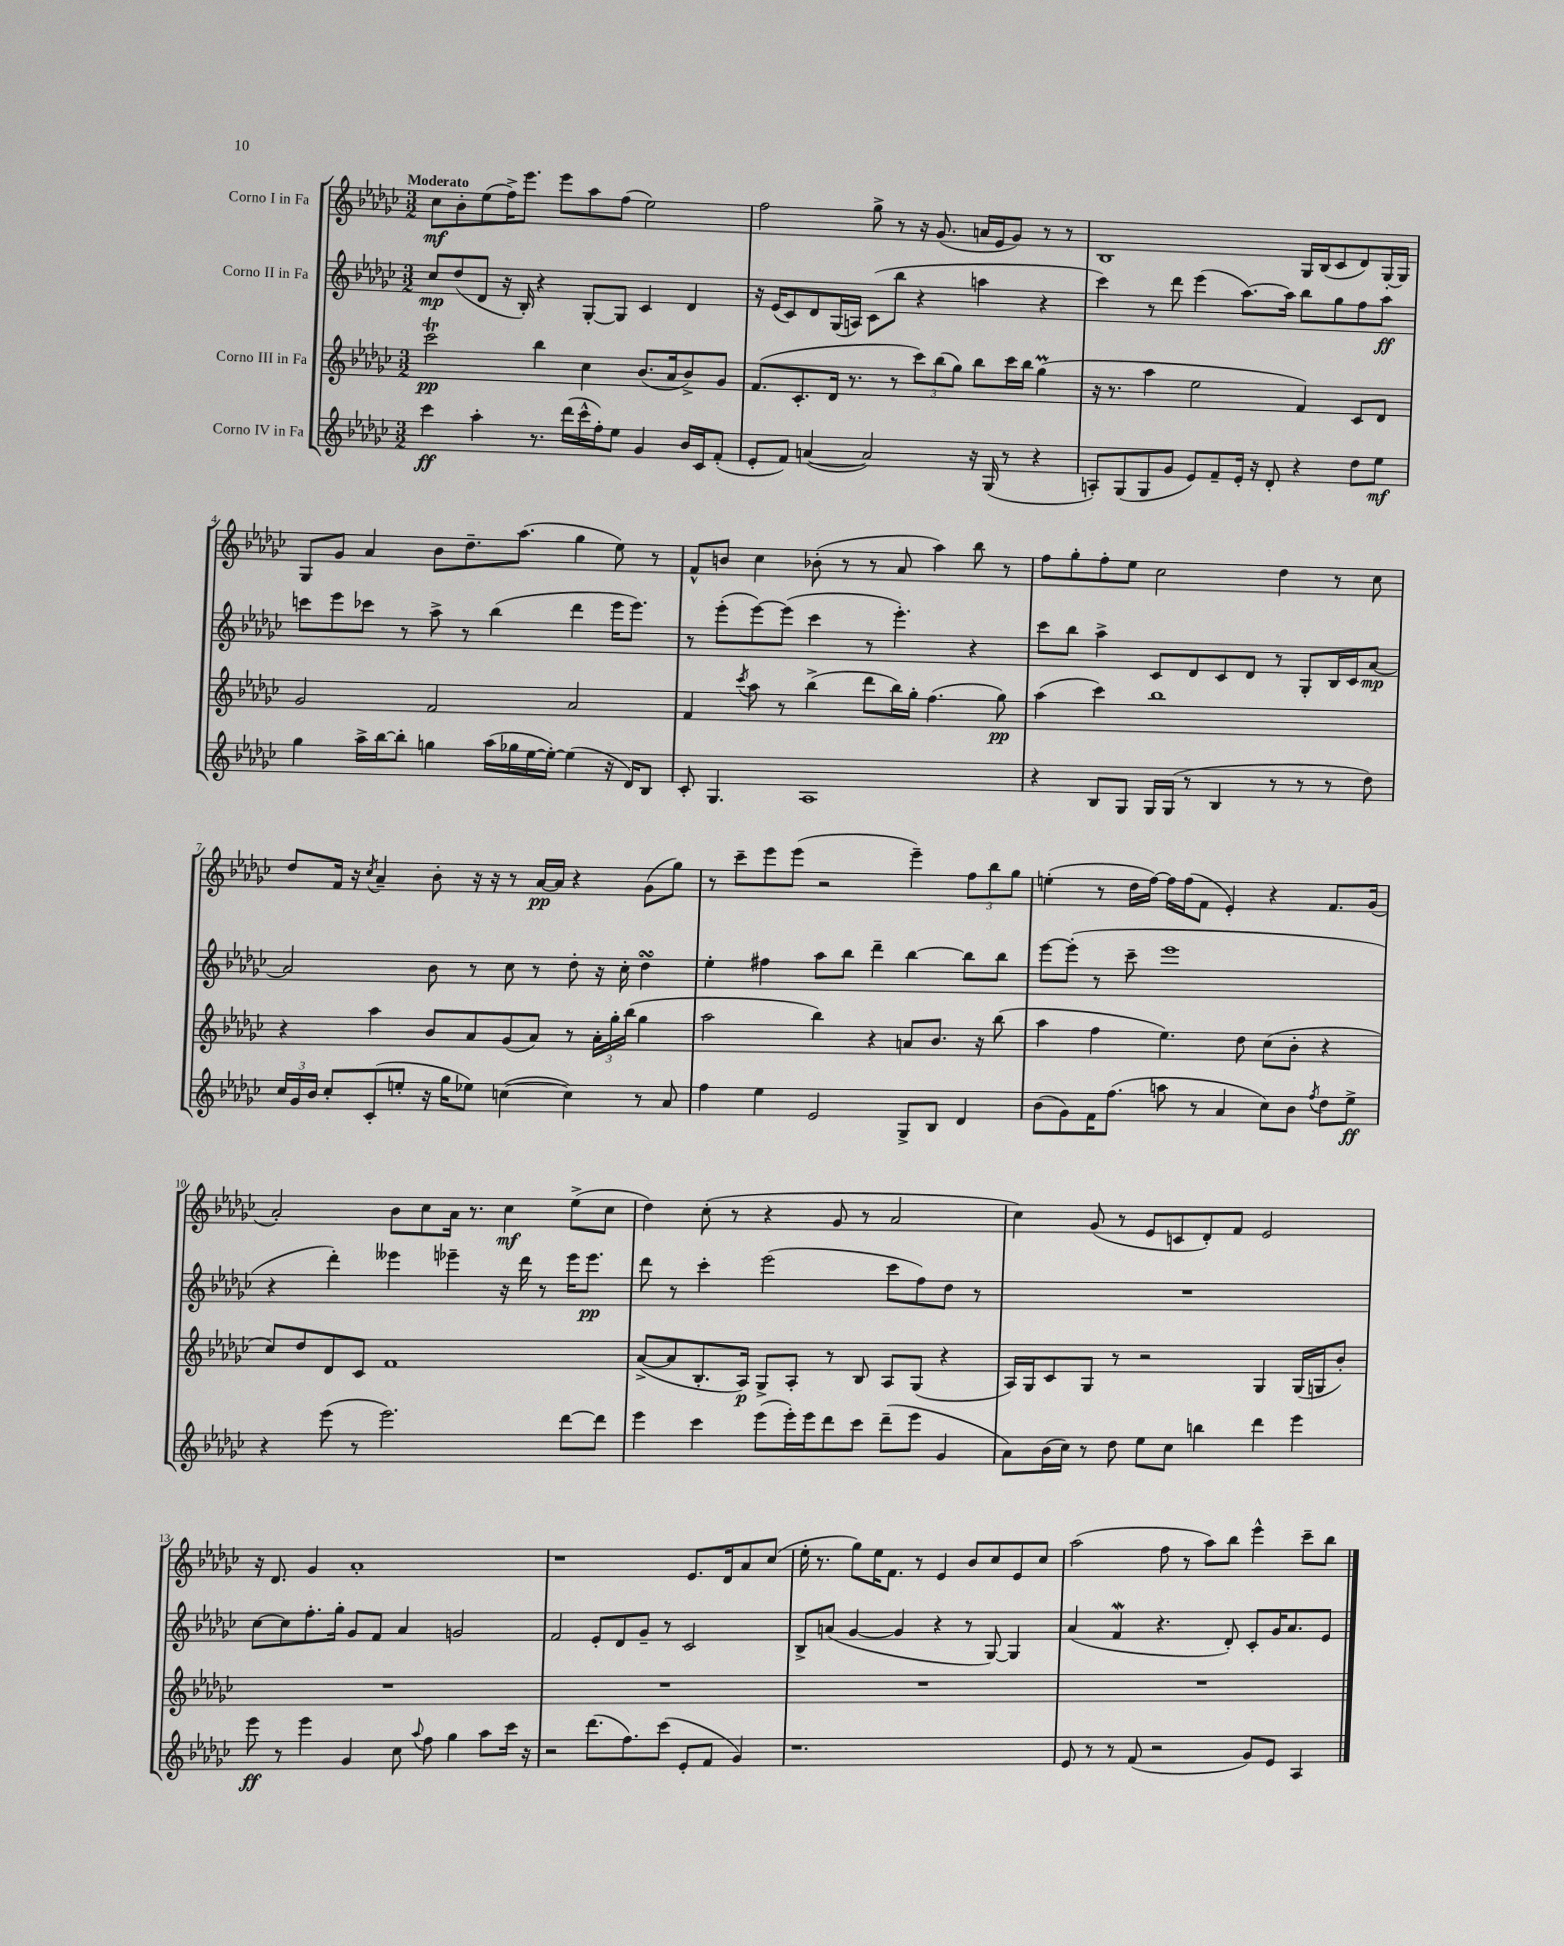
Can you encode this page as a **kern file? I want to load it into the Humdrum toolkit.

**kern	**kern	**kern	**kern
*staff4	*staff3	*staff2	*staff1
*clefG2	*clefG2	*clefG2	*clefG2
*k[b-e-a-d-g-c-]	*k[b-e-a-d-g-c-]	*k[b-e-a-d-g-c-]	*k[b-e-a-d-g-c-]
*M3/2	*M3/2	*M3/2	*M3/2
4ccc-	2ccc-	8cc-	8cc-
.	.	(8dd-	8b-'
4aa-'	.	8d-	(8ee-
.	.	16r	16ff^)
.	.	16B-')	8.eee-
8.r	4bb-	4r	.
.	.	.	8eee-
(16ddd-	.	.	.
16ccc-^^	4cc-	[8G-'	8aa-
16ff')	.	.	.
8ee-	.	8G-]	(8ff
4g-	(8.b-	4c-	2ee-)
.	16a-	.	.
16b-	8b-^)	4d-	.
16c-	.	.	.
(8f'	8g-	.	.
=	=	=	=
8e-'	(8.f	16r	2ff
.	.	(16e-	.
8f)	.	8c-)	.
.	8.c-'	.	.
([4a	.	8d-	.
.	16d-	(16G-	.
.	8.r	16A)	.
2a])	.	(8c-	8gg-^
.	8r	8bb-	8r
.	12ccc-)	4r	16r
.	.	.	(8.g-
.	(12bb-	.	.
.	12gg-)	.	.
16r	8bb-	4aa	16a
(16G-	.	.	16e-
8r	16ccc-	.	8g-)
.	16bb-	.	.
4r	(4gg-	4r	8r
.	.	.	8r
=	=	=	=
8A')	16r	4ccc-)	1B-
.	8.r	.	.
(8G-	.	.	.
8G-	4aa-	8r	.
8g-	.	8ddd-	.
8e-)	2ee-	(4eee-	.
8f~	.	.	.
16e-'	.	[8.aa-)	.
16r	.	.	.
8d-'	.	.	.
.	.	16aa-]	.
4r	4f)	8bb-	16G-
.	.	.	(16B-
.	.	8gg-	8c-
8dd-	8c-	8ff	8d-)
8ee-	8d-	8aa-	[16G-'
.	.	.	16G-]
=	=	=	=
4gg-	2g-	8ccc	8G-
.	.	8eee-	8g-
16aa-^	.	8ccc-	4a-
[16bb-	.	.	.
8bb-']	.	8r	.
4gg	2f	8aa-^	8b-
.	.	8r	8.dd-~
(16aa-	.	(4bb-	.
16gg-	.	.	(8.aa-
[16ee-	.	.	.
16ee-'_)	.	.	.
(4ee-]	2a-	4ddd-	4gg-
16r	.	16eee-	8ee-)
16d-)	.	8.eee-)	.
8B-	.	.	8r
=	=	=	=
8c-'	4f	8r	8f^^
4.G-	.	(8eee-'	8b
.	8qccc-	.	.
.	8aa-	[8eee-)	4cc-
.	8r	(8eee-]	.
1A-	(4bb-^	4ccc-	(8b-'
.	.	.	8r
.	8ddd-	8r	8r
.	16bb-)	4.eee-')	8a-
.	16gg-'	.	.
.	(4.ff	.	4aa-)
.	.	4r	8bb-
.	8gg-)	.	8r
=	=	=	=
4r	(4aa-	8ccc-	8ff
.	.	8bb-	8gg-'
8B-	4ccc-)	4aa-^	8ff'
8G-	.	.	8ee-
16G-	1bb-	8c-	2cc-
(16G-	.	.	.
8r	.	8d-	.
4B-	.	8c-	.
.	.	8d-	.
8r	.	8r	4dd-
8r	.	8G-'	.
8r	.	16B-	8r
.	.	16c-	.
8dd-)	.	[8a-	8cc-
=	=	=	=
24cc-	4r	2a-]	8dd-
24g-	.	.	.
24b-	.	.	.
8cc-'	.	.	16f
.	.	.	16r
.	.	.	8qcc-
(8c-'	4aa-	.	4a-~
8ee'	.	.	.
16r	8b-	8b-	8b-'
16gg-	.	.	.
8ee-)	8a-	8r	16r
.	.	.	16r
([4cc	(8g-	8cc-	8r
.	8a-)	8r	[16a-
.	.	.	16a-]
4cc])	8r	8dd-'	4r
.	24a-'	16r	.
.	24gg-'	.	.
.	.	16cc-'	.
.	(24bb-	.	.
8r	4gg-	4dd-	(8g-
8a-	.	.	8gg-)
=	=	=	=
4ff	2aa-	4ee-'	8r
.	.	.	8ccc-~
4ee-	.	4ff#	8eee-
.	.	.	(8eee-
2e-	4bb-)	8aa-	2r
.	.	8bb-	.
.	4r	4ddd-~	.
8G-^	8a	[4bb-	4eee-~)
8B-	8.b-	.	.
4d-	.	8bb-]	12ff
.	16r	.	.
.	.	.	12bb-
.	(8bb-	8bb-	.
.	.	.	12gg-
=	=	=	=
(8b-	4aa-	[8eee-	(4ee'
8g-)	.	(8eee-']	.
16f	4ff	8r	8r
(8.ff	.	.	.
.	.	8ccc-~	16dd-
.	.	.	[16ff)
8aa	4.ee-)	1eee-	16ff]
.	.	.	(16ff
8r	.	.	8f
4a-	.	.	4e-')
.	8dd-	.	.
8cc-)	(8cc-	.	4r
8b-	8b-'	.	.
8qff	.	.	.
8dd-	4r	.	8.f
8ee-^	.	.	.
.	.	.	(16g-
=	=	=	=
4r	8cc-)	4r	2a-')
.	8dd-	.	.
(8eee-	8d-	4ddd-')	.
8r	8c-	.	.
2.eee-)	1f	4eee--	8b-
.	.	.	8cc-
.	.	4eee-~	16a-
.	.	.	8.r
.	.	16r	4cc-
.	.	16ddd-	.
.	.	8r	.
[8ddd-	.	16eee-	(8ee-^
.	.	8.eee-	.
8ddd-]	.	.	8cc-
=	=	=	=
4eee-	([8a-^	8ddd-	4dd-)
.	8a-]	8r	.
4ccc-	8.B-'	4ccc-'	(8cc-'
.	.	.	8r
.	16A-)	.	.
(8eee-	8G-^	(2eee-	4r
16eee-')	8A-'	.	.
16eee-	.	.	.
8ddd-	8r	.	8g-
8ccc-	8B-	.	8r
(8ddd-~	8A-	8ccc-	2a-
8eee-	(8G-	8ff)	.
4g-	4r	8dd-	.
.	.	8r	.
=	=	=	=
8a-)	16A-)	1.r	4cc-)
.	16G-	.	.
(16b-	8c-	.	.
16cc-)	.	.	.
8r	8G-	.	(8g-
8dd-	8r	.	8r
8ee-	2r	.	8e-
8cc-	.	.	8c
4bb	.	.	8d-')
.	.	.	8f
4ddd-	4G-	.	2e-
4eee-	(16G-	.	.
.	16G	.	.
.	8b-')	.	.
=	=	=	=
8eee-	1.r	[8cc-	16r
.	.	.	8.d-
8r	.	8cc-]	.
4eee-	.	8.ff'	4g-
.	.	16gg-'	.
4g-	.	8g-	1a-'
.	.	8f	.
8cc-	.	4a-	.
8qqaa-	.	.	.
8ff	.	.	.
4gg-	.	2g	.
8aa-	.	.	.
16ccc-	.	.	.
16r	.	.	.
=	=	=	=
2r	1.r	2f	1r
(8.ddd-	.	8e-'	.
.	.	8d-	.
8.ff)	.	.	.
.	.	8g-~	.
(8ccc-	.	8r	.
8e-'	.	2c-	8.e-
8f	.	.	.
.	.	.	16d-
4g-)	.	.	8a-
.	.	.	(8cc-
=	=	=	=
1.r	1.r	8B-^	16ee-'
.	.	.	8.r
.	.	(8a	.
.	.	[4g-	8gg-)
.	.	.	16ee-
.	.	.	8.f
.	.	4g-]	.
.	.	.	8r
.	.	4r	4e-
.	.	8r	8b-
.	.	[8G-)	8cc-
.	.	4G-]	8e-
.	.	.	8cc-
=	=	=	=
8e-	1.r	(4a-	(2aa-
8r	.	.	.
8r	.	4f	.
(8f	.	.	.
2r	.	4.r	8ff
.	.	.	8r
.	.	.	8aa-)
.	.	8d-')	8bb-
8g-)	.	8c-'	4eee-^^
8e-	.	16g-	.
.	.	8.a-	.
4A-	.	.	8ccc-~
.	.	8e-	8bb-
==	==	==	==
*-	*-	*-	*-
